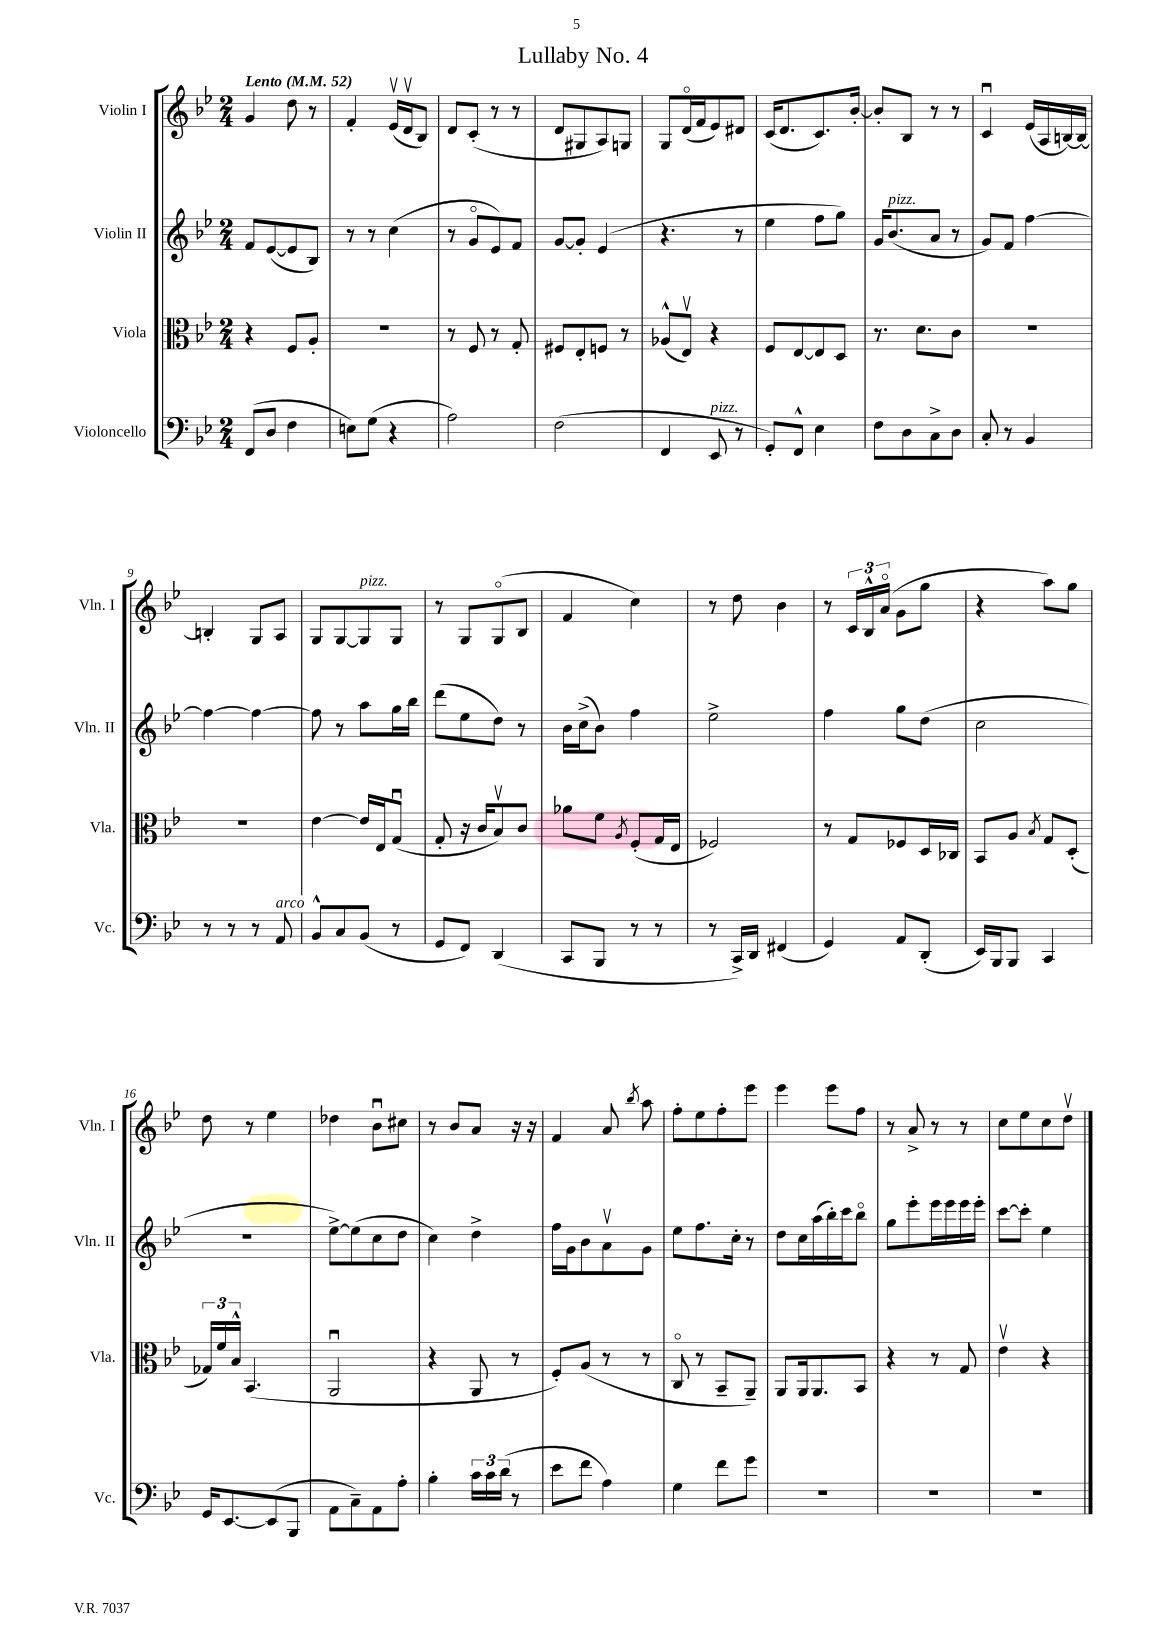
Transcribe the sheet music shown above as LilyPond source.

\header { title = "Lullaby No. 4" }
<<
\new StaffGroup <<
\new Staff = "s0" \with { instrumentName = "Violin I" shortInstrumentName = "Vln. I" } {
    \clef treble \key bes \major \numericTimeSignature \time 2/4 \tempo "Lento" 4 = 52
    \autoBeamOff g'4 d''8 r8 |
    f'4-. ees'16[\upbow( d'16\upbow bes8]) |
    d'8[ c'8]-.( r8 r8 |
    d'8[ gis8 a8) g8] |
    g8[ d'16\flageolet( f'16 ees'8) dis'8] |
    c'16[( d'8. c'8.) bes'16]~-. |
    bes'8[-. bes8] r8 r8 |
    c'4\downbow ees'16[( a16 b16~) b16]~ |
    b4-. g8[ a8] |
    g8[ g8~ g8^\markup { \italic "pizz." } g8] |
    r8 g8[ g8\flageolet( bes8] |
    f'4 c''4) |
    r8 d''8 bes'4 |
    r8 \tuplet 3/2 { c'16[ bes16-^ a'16]\flageolet( } g'8[ g''8] |
    r4 a''8[) g''8] |
    d''8 r8 ees''4 |
    des''4 bes'8[\downbow cis''8] |
    r8 bes'8[ a'8] r16 r16 |
    f'4 a'8 \acciaccatura { bes''8 } a''8 |
    f''8[-. ees''8 f''8-. ees'''8] |
    ees'''4 ees'''8[ f''8] |
    r8 a'8-> r8 r8 |
    c''8[ ees''8 c''8 d''8]\upbow \bar "|." |
}
\new Staff = "s1" \with { instrumentName = "Violin II" shortInstrumentName = "Vln. II" } {
    \clef treble \key bes \major \numericTimeSignature \time 2/4
    \autoBeamOff f'8[ ees'8~( ees'8 bes8]) |
    r8 r8 c''4( |
    r8 g'8[\flageolet ees'8) f'8] |
    g'8[~ g'8]-. ees'4( |
    r4. r8 |
    ees''4 f''8[ g''8]) |
    g'16[ bes'8.^\markup { \italic "pizz." }( a'8] r8 |
    g'8[) f'8] f''4~ |
    f''4~ f''4~ |
    f''8 r8 a''8[ g''16 bes''16] |
    d'''8[( ees''8 d''8]) r8 |
    bes'16[ c''16->( bes'8]) f''4 |
    ees''2-> |
    f''4 g''8[ d''8]( |
    c''2 |
    R2 |
    ees''8[~->) ees''8( c''8 d''8] |
    c''4) d''4-> |
    f''16[ g'16 bes'8 a'8\upbow g'8] |
    ees''8[ f''8. c''16]-. r8 |
    d''8[ c''16 a''16( bes''16-.) c'''16 bes''8]\flageolet |
    g''8[ ees'''8-. ees'''16 ees'''16 ees'''16 ees'''16]-. |
    c'''8[~ c'''8]-. ees''4 \bar "|." |
}
\new Staff = "s2" \with { instrumentName = "Viola" shortInstrumentName = "Vla." } {
    \clef alto \key bes \major \numericTimeSignature \time 2/4
    \autoBeamOff r4 f8[ a8]-. |
    R2 |
    r8 f8 r8 g8-. |
    fis8[ ees8-. f8] r8 |
    aes8[-^( ees8]\upbow) r4 |
    f8[ ees8~ ees8 d8] |
    r8. d'8.[ c'8] |
    R2 |
    R2 |
    ees'4~ ees'16[ ees16 g8]\downbow( |
    g8-. r16 c'16[ bes8\upbow) c'8] |
    aes'8[ f'8] \acciaccatura { a8 } f8[-.( g16 ees16] |
    fes2) |
    r8 g8[ fes8 d16 ces16] |
    bes,8[ a8] \acciaccatura { bes8 } g8[ d8]-.( |
    \tuplet 3/2 { ges16[) f'16 bes16]-^ } bes,4.( |
    a,2\downbow |
    r4 a,8 r8 |
    f8[-.) a8]( r8 r8 |
    c8\flageolet r8 bes,8[-- a,8]--) |
    a,8[ a,16 a,8. bes,8] |
    r4 r8 g8 |
    ees'4\upbow r4 \bar "|." |
}
\new Staff = "s3" \with { instrumentName = "Violoncello" shortInstrumentName = "Vc." } {
    \clef bass \key bes \major \numericTimeSignature \time 2/4
    \autoBeamOff f,8[( d8] f4 |
    e8[) g8]( r4 |
    a2) |
    f2( |
    f,4 ees,8^\markup { \italic "pizz." } r8 |
    g,8[-.) f,8]-^ ees4 |
    f8[ d8 c8-> d8] |
    c8-. r8 bes,4 |
    r8 r8 r8 a,8^\markup { \italic "arco" } |
    bes,8[-^ c8 bes,8]( r8 |
    g,8[ f,8]) d,4( |
    c,8[ bes,,8] r8 r8 |
    r8 c,16[->) d,16] fis,4( |
    g,4) a,8[ d,8]-.( |
    ees,16[) bes,,16 bes,,8] c,4 |
    g,16[ ees,8.~ ees,8( bes,,8] |
    a,8[ c8--) a,8 a8]-. |
    bes4-. \tuplet 3/2 { c'16[ c'16 d'16]( } r8 |
    ees'8[ f'8] a4) |
    g4 f'8[ g'8] |
    R2 |
    R2 |
    R2 \bar "|." |
}
>>
>>
